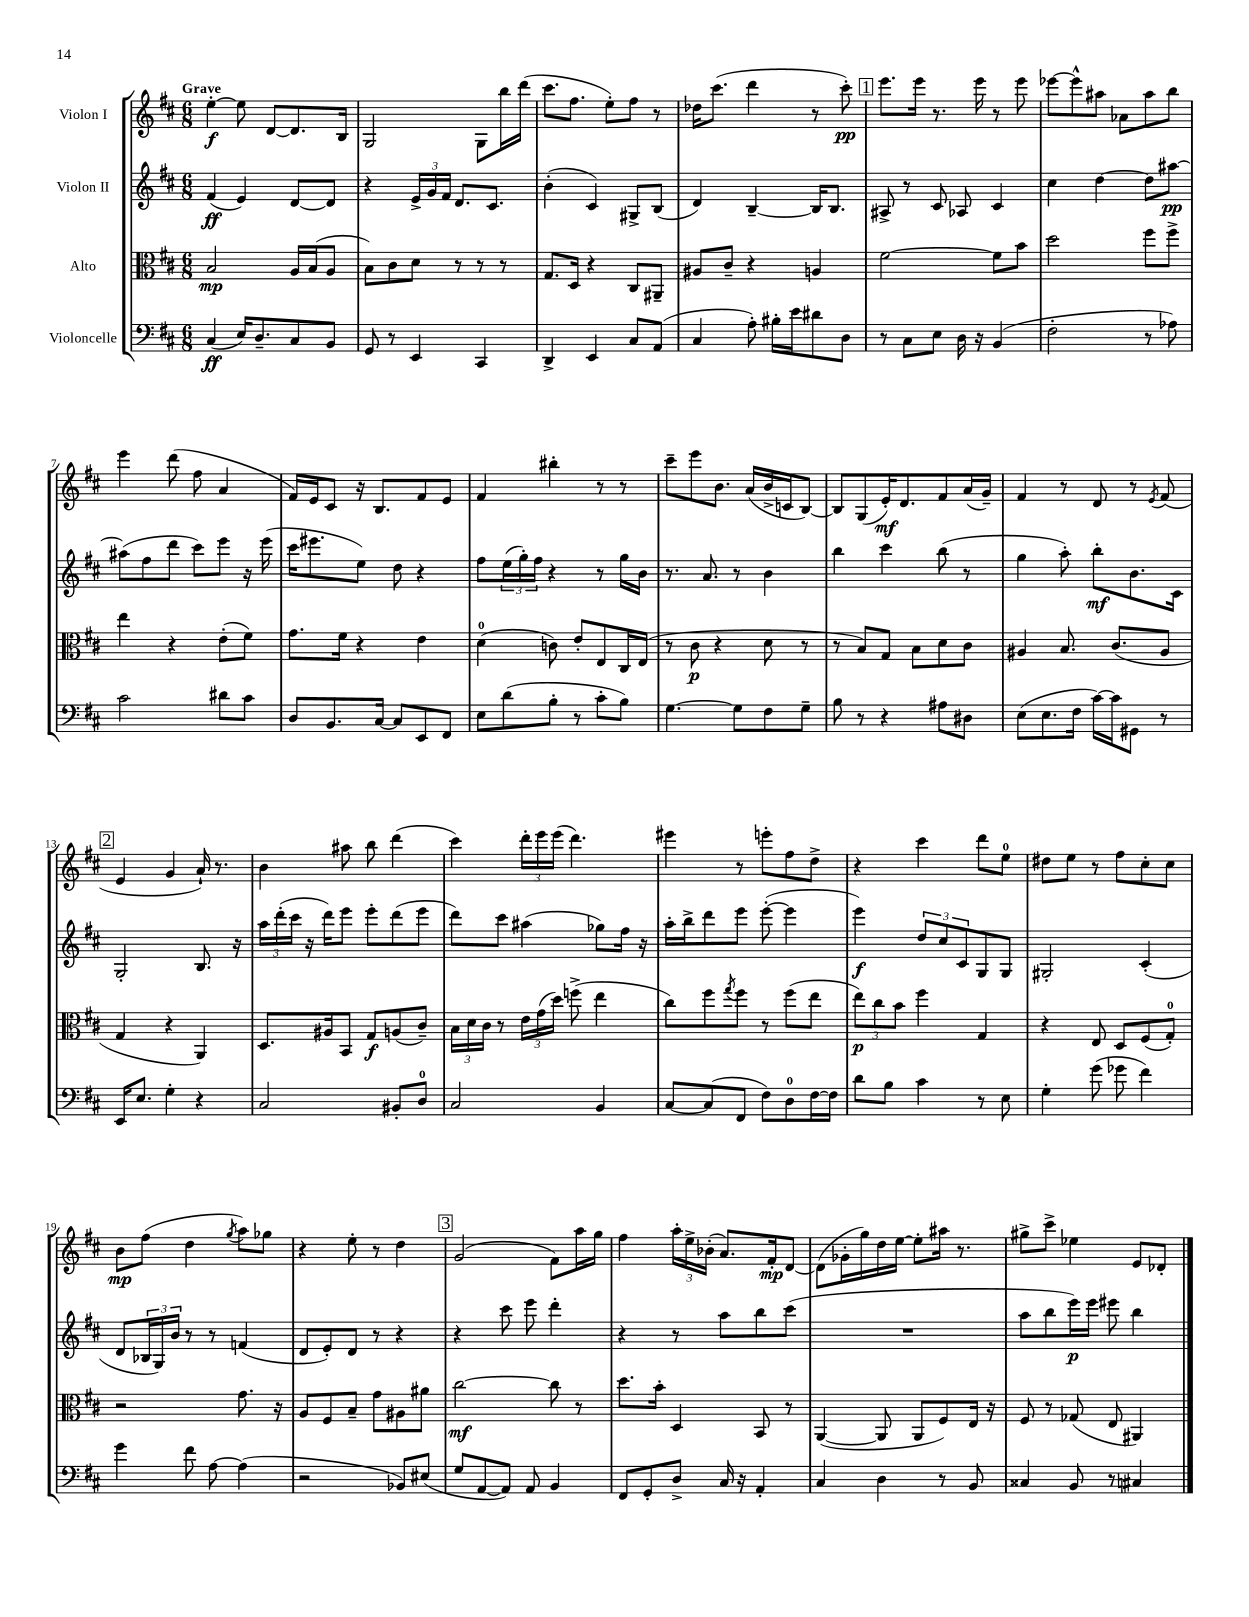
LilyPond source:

<<
\new StaffGroup <<
\new Staff = "s0" \with { instrumentName = "Violon I" } {
    \clef treble \key d \major \numericTimeSignature \time 6/8 \tempo "Grave"
    e''4~-.\f e''8 d'8~ d'8. b16 |
    g2 g8 b''16 d'''16( |
    cis'''8. fis''8. e''8-.) fis''8 r8 |
    des''16 cis'''8.( d'''4 r8 cis'''8-.\pp) |
    \mark \markup { \box "1" } e'''8. e'''16 r8. e'''16 r8 e'''8 |
    ees'''8~ ees'''8-^ ais''8 aes'8 ais''8 b''8 |
    e'''4 d'''8( fis''8 a'4 |
    fis'16) e'16 cis'8 r16 b8. fis'8 e'8 |
    fis'4 bis''4-. r8 r8 |
    cis'''8-- e'''8 b'8. a'16( b'16-> c'16 b8~) |
    b8 g8( e'16-.\mf) d'8. fis'8 a'16( g'16--) |
    fis'4 r8 d'8 r8 \acciaccatura { e'8 } fis'8( |
    \mark \markup { \box "2" } e'4 g'4 a'16-!) r8. |
    b'4 ais''8 b''8 d'''4( |
    cis'''4) \tuplet 3/2 { d'''16-. e'''16 e'''16( } d'''4.) |
    eis'''4 r8 e'''8-. fis''8 d''8-> |
    r4 cis'''4 d'''8 e''8-0 |
    dis''8 e''8 r8 fis''8 cis''8-. cis''8 |
    b'8\mp fis''8( d''4 \acciaccatura { g''8 } a''8) ges''8 |
    r4 e''8-. r8 d''4 |
    \mark \markup { \box "3" } g'2( fis'8) a''16 g''16 |
    fis''4 \tuplet 3/2 { a''16-. e''16-> bes'16-.( } a'8.) fis'16-.\mp d'8~ |
    d'8( ges'16-. g''16) d''16 e''16~ e''8-. ais''16 r8. |
    gis''8-> cis'''8-> ees''4 e'8 des'8-. \bar "|." |
}
\new Staff = "s1" \with { instrumentName = "Violon II" } {
    \clef treble \key d \major \numericTimeSignature \time 6/8
    fis'4\ff( e'4) d'8~ d'8 |
    r4 \tuplet 3/2 { e'16-> g'16 fis'16 } d'8. cis'8. |
    b'4-.( cis'4) gis8-> b8( |
    d'4) b4~-- b16 b8. |
    \mark \markup { \box "1" } ais8-> r8 cis'8 aes8 cis'4 |
    cis''4 d''4~ d''8 ais''8~\pp |
    ais''8( fis''8 d'''8 cis'''8) e'''8 r16 e'''16( |
    cis'''16 eis'''8. e''8) d''8 r4 |
    fis''8 \tuplet 3/2 { e''16( g''16-.) fis''16 } r4 r8 g''16 b'16 |
    r8. a'8. r8 b'4 |
    b''4 cis'''4 b''8( r8 |
    g''4 a''8-.) b''8-.\mf b'8. cis'16 |
    \mark \markup { \box "2" } g2-. b8. r16 |
    \tuplet 3/2 { a''16 d'''16-.( cis'''16 } r16 d'''16) e'''8 e'''8-. d'''8( e'''8 |
    d'''8) cis'''8 ais''4( ges''8) fis''16 r16 |
    a''16-. b''16-> d'''8 e'''8 e'''8~-.( e'''4 |
    e'''4\f) \tuplet 3/2 { d''8 cis''8 cis'8 } g8 g8 |
    gis2-. cis'4-.( |
    d'8 \tuplet 3/2 { bes16 g16) b'16 } r8 r8 f'4( |
    d'8 e'8-.) d'8 r8 r4 |
    \mark \markup { \box "3" } r4 cis'''8 e'''8 d'''4-. |
    r4 r8 a''8 b''8 cis'''8( |
    R2. |
    a''8 b''8 e'''16\p) e'''16 eis'''8 b''4 \bar "|." |
}
\new Staff = "s2" \with { instrumentName = "Alto" } {
    \clef alto \key d \major \numericTimeSignature \time 6/8
    b2\mp a16 b16( a8 |
    b8) cis'8 d'8 r8 r8 r8 |
    g8. d16 r4 cis8 ais,8-- |
    ais8 cis'8-- r4 a4 |
    \mark \markup { \box "1" } fis'2~ fis'8 b'8 |
    d''2 fis''8 fis''8-> |
    e''4 r4 e'8-.( fis'8) |
    g'8. fis'16 r4 e'4 |
    d'4-0( c'8) e'8-. e8 cis16 e16( |
    r8 cis'8\p r4 d'8 r8 |
    r8 b8) g8 b8 d'8 cis'8 |
    ais4 b8. cis'8.( ais8 |
    \mark \markup { \box "2" } g4 r4 a,4) |
    d8. ais16 b,8 g8\f a8( cis'8--) |
    \tuplet 3/2 { b16 d'16 cis'16 } r8 \tuplet 3/2 { e'16 g'16( d''16) } f''8->( e''4 |
    cis''8) fis''8 \acciaccatura { g''8 } fis''8 r8 fis''8( e''8 |
    \tuplet 3/2 { e''8\p) cis''8 b'8 } fis''4 g4 |
    r4 e8 d8 fis8( g8-0-.) |
    r2 g'8. r16 |
    a8 fis8 b8-- g'8 ais8 ais'8 |
    \mark \markup { \box "3" } cis''2~\mf cis''8 r8 |
    d''8. b'16-. d4 b,8 r8 |
    a,4~( a,8 a,8 fis8) e16 r16 |
    fis8 r8 ges8( e8 ais,4) \bar "|." |
}
\new Staff = "s3" \with { instrumentName = "Violoncelle" } {
    \clef bass \key d \major \numericTimeSignature \time 6/8
    cis4\ff( e16) d8.-- cis8 b,8 |
    g,8 r8 e,4 cis,4 |
    d,4-> e,4 cis8 a,8( |
    cis4 a8-.) bis16-. e'16 dis'8 d8 |
    \mark \markup { \box "1" } r8 cis8 e8 d16 r16 b,4( |
    fis2-. r8 aes8) |
    cis'2 dis'8 cis'8 |
    d8 b,8. cis16~ cis8 e,8 fis,8 |
    e8 d'8( b8-. r8 cis'8-. b8) |
    g4.~ g8 fis8 g8-- |
    b8 r8 r4 ais8 dis8 |
    e8( e8. fis16 cis'16~) cis'16 gis,8 r8 |
    \mark \markup { \box "2" } e,16 e8. g4-. r4 |
    cis2 bis,8-. d8-0 |
    cis2 b,4 |
    cis8~ cis8( fis,8 fis8) d8-0 fis16~ fis16 |
    d'8 b8 cis'4 r8 e8 |
    g4-. g'8( ges'8 fis'4) |
    g'4 fis'8 a8~ a4( |
    r2 bes,8) eis8( |
    \mark \markup { \box "3" } g8 a,8~ a,8) a,8 b,4 |
    fis,8 g,8-. d8-> cis16 r16 a,4-. |
    cis4 d4 r8 b,8 |
    cisis4 b,8 r8 cis4 \bar "|." |
}
>>
>>
